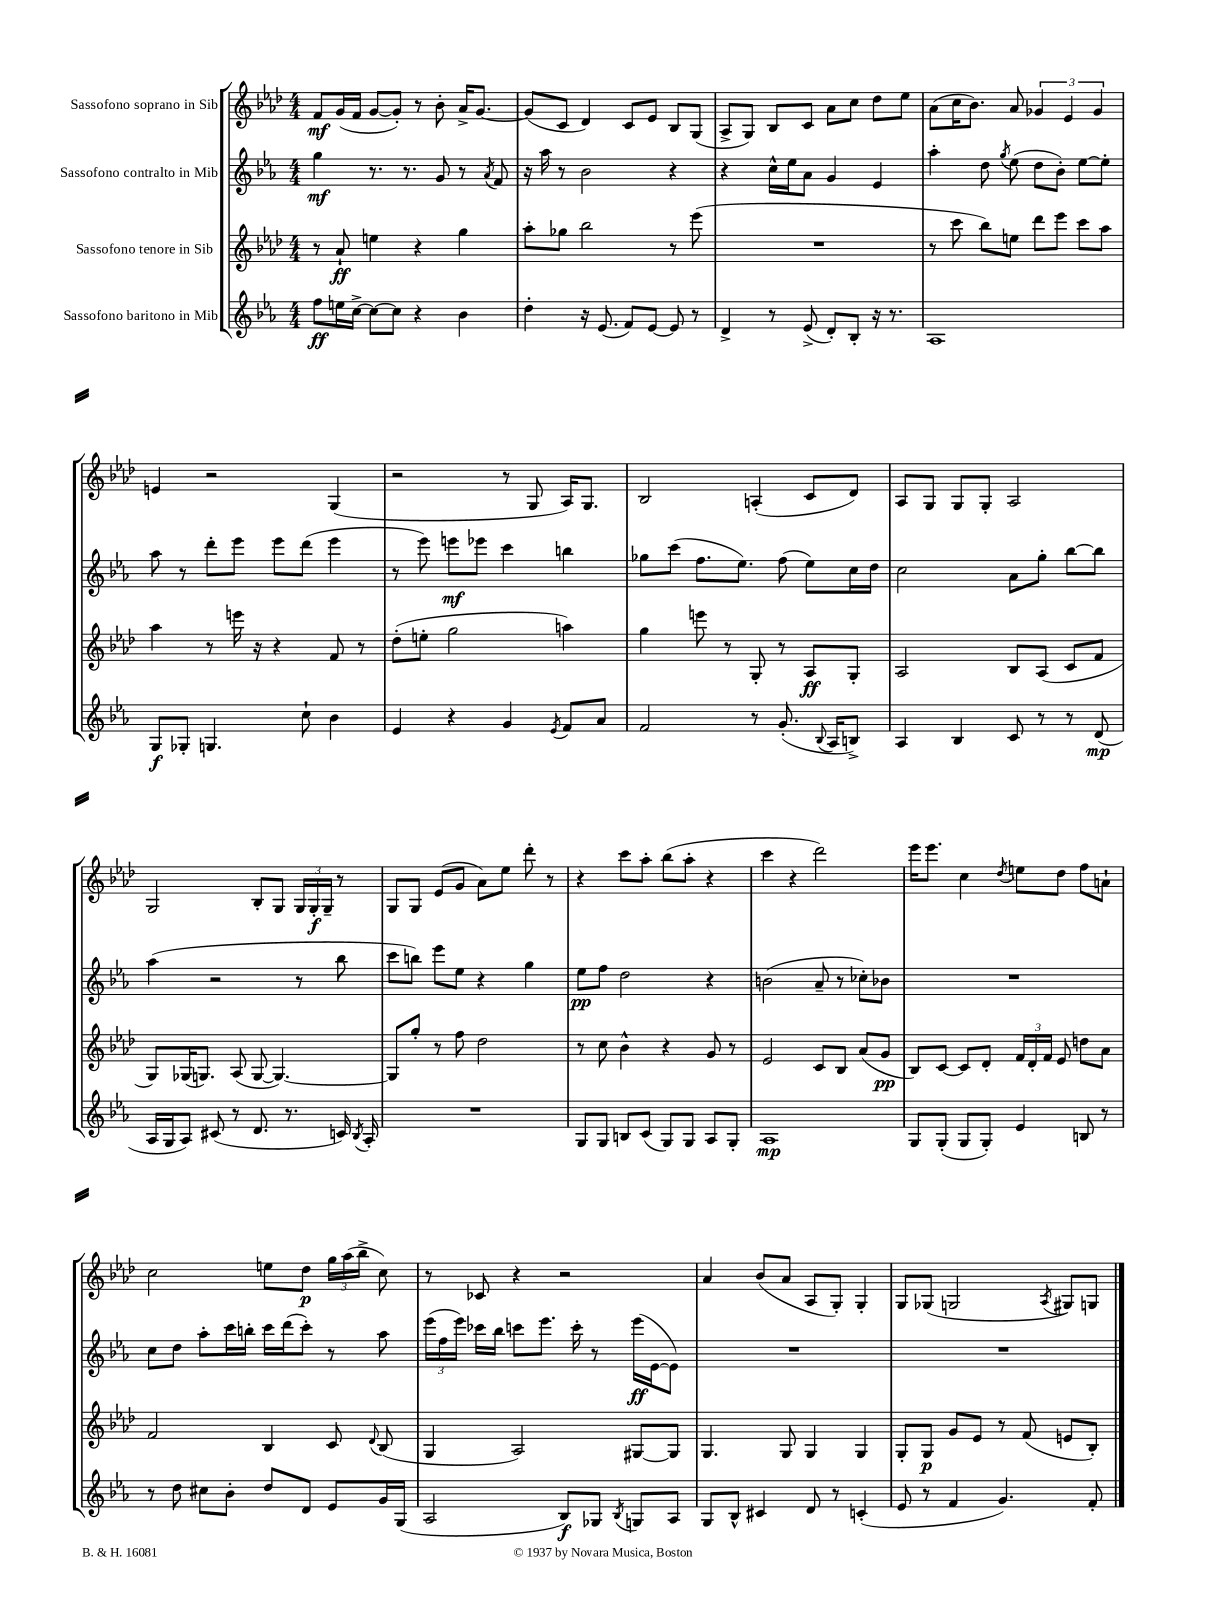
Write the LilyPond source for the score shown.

<<
\new StaffGroup <<
\new Staff = "s0" \with { instrumentName = "Sassofono soprano in Sib" } {
    \clef treble \key aes \major \numericTimeSignature \time 4/4
    \autoBeamOff f'8[\mf g'16( f'16] g'8[~ g'8]-.) r8 bes'8-. aes'16[-> g'8.]~ |
    g'8[( c'8] des'4) c'8[ ees'8] bes8[ g8]( |
    aes8[-> g8]) bes8[ c'8] aes'8[ c''8] des''8[ ees''8] |
    aes'8[( c''16 bes'8.]) aes'8 \tuplet 3/2 { ges'4 ees'4 ges'4 } |
    e'4 r2 g4( |
    r2 r8 g8 aes16[) g8.] |
    bes2 a4-.( c'8[ des'8]) |
    aes8[ g8] g8[ g8]-. aes2 |
    g2 bes8[-. g8] \tuplet 3/2 { g16[ g16-.\f g16]-- } r8 |
    g8[ g8] ees'8[( g'8] aes'8[) ees''8] des'''8-. r8 |
    r4 c'''8[ aes''8]-. bes''8[( aes''8]-. r4 |
    c'''4 r4 des'''2) |
    ees'''16[ ees'''8.] c''4 \acciaccatura { des''8 } e''8[ des''8] f''8[ a'8]-! |
    c''2 e''8[ des''8]\p \tuplet 3/2 { g''16[ aes''16( bes''16]-> } c''8) |
    r8 ces'8 r4 r2 |
    aes'4 bes'8[( aes'8] aes8[ g8]-.) g4-. |
    g8[ ges8]( g2 \acciaccatura { aes8 } gis8[) g8] \bar "|." |
}
\new Staff = "s1" \with { instrumentName = "Sassofono contralto in Mib" } {
    \clef treble \key ees \major \numericTimeSignature \time 4/4
    \autoBeamOff g''4\mf r8. r8. g'8 r8 \acciaccatura { aes'8 } f'8 |
    r16 aes''16 r8 bes'2 r4 |
    r4 c''16[-^ ees''16 aes'8] g'4 ees'4 |
    aes''4-. d''8 \acciaccatura { g''8 } ees''8( d''8[ bes'8]-.) ees''8[~ ees''8]-. |
    aes''8 r8 d'''8[-. ees'''8] ees'''8[ d'''8]( ees'''4 |
    r8 ees'''8) e'''8[\mf ees'''8] c'''4 b''4 |
    ges''8[ c'''8]( f''8.[ ees''8.]) f''8( ees''8[) c''16 d''16] |
    c''2 aes'8[ g''8]-. bes''8[~ bes''8] |
    aes''4( r2 r8 bes''8 |
    c'''8[ b''8]) ees'''8[ ees''8] r4 g''4 |
    ees''8[\pp f''8] d''2 r4 |
    b'2( aes'8-- r8 ces''8[-.) bes'8] |
    R1 |
    c''8[ d''8] aes''8[-. c'''16 b''16]-. c'''16[ d'''16( c'''8]-.) r8 aes''8 |
    \tuplet 3/2 { ees'''16[( f''16 ees'''16]) } ces'''16[ bes''16] c'''8[ ees'''8.] c'''16-. r8 ees'''16[\ff( ees'16~ ees'8]) |
    R1 |
    R1 \bar "|." |
}
\new Staff = "s2" \with { instrumentName = "Sassofono tenore in Sib" } {
    \clef treble \key aes \major \numericTimeSignature \time 4/4
    \autoBeamOff r8 aes'8-!\ff e''4 r4 g''4 |
    aes''8[-. ges''8] bes''2 r8 ees'''8( |
    R1 |
    r8 c'''8 bes''8[) e''8] des'''8[ ees'''8] c'''8[ aes''8] |
    aes''4 r8 e'''16 r16 r4 f'8 r8 |
    des''8[-.( e''8]-. g''2 a''4) |
    g''4 e'''8 r8 g8-. r8 aes8[\ff g8]-. |
    aes2 bes8[ aes8]( c'8[ f'8] |
    g8[) ges16( g8.]) aes8( g8~ g4.~) |
    g8[ g''8]-. r8 f''8 des''2 |
    r8 c''8 bes'4-^ r4 g'8 r8 |
    ees'2 c'8[ bes8] aes'8[( g'8]\pp |
    bes8[) c'8]~ c'8[ des'8]-. \tuplet 3/2 { f'16[ des'16-. f'16] } ees'8 d''8[ aes'8] |
    f'2 bes4 c'8 \appoggiatura { des'8 } bes8( |
    g4 aes2) gis8[~ gis8] |
    g4. g8 g4 g4 |
    g8[-. g8]\p g'8[ ees'8] r8 f'8( e'8[ bes8]-.) \bar "|." |
}
\new Staff = "s3" \with { instrumentName = "Sassofono baritono in Mib" } {
    \clef treble \key ees \major \numericTimeSignature \time 4/4
    \autoBeamOff f''8[\ff e''16 c''16]~-> c''8[~ c''8] r4 bes'4 |
    d''4-. r16 ees'8.( f'8[) ees'8]~ ees'8 r8 |
    d'4-> r8 ees'8->( d'8[-.) bes8]-. r16 r8. |
    aes1 |
    g8[\f ges8]-. g4. c''8-! bes'4 |
    ees'4 r4 g'4 \acciaccatura { ees'8 } f'8[ aes'8] |
    f'2 r8 g'8.-.( \appoggiatura { bes8 } aes16[ b8]->) |
    aes4 bes4 c'8 r8 r8 d'8\mp( |
    aes16[ g16 aes8]) cis'8( r8 d'8. r8. c'16) \acciaccatura { bes8 } aes16-. |
    R1 |
    g8[ g8] b8[ c'8]( g8[) g8] aes8[ g8]-. |
    aes1\mp |
    g8[ g8]-.( g8[ g8]-.) ees'4 b8 r8 |
    r8 d''8 cis''8[ bes'8]-. d''8[ d'8] ees'8[ g'16 g16]( |
    aes2 bes8[\f) ges8] \acciaccatura { bes8 } g8[ aes8] |
    g8[ bes8]-^ cis'4 d'8 r8 c'4-.( |
    ees'8 r8 f'4 g'4.) f'8-. \bar "|." |
}
>>
>>
\layout { \context { \Score \remove "Bar_number_engraver" } }
